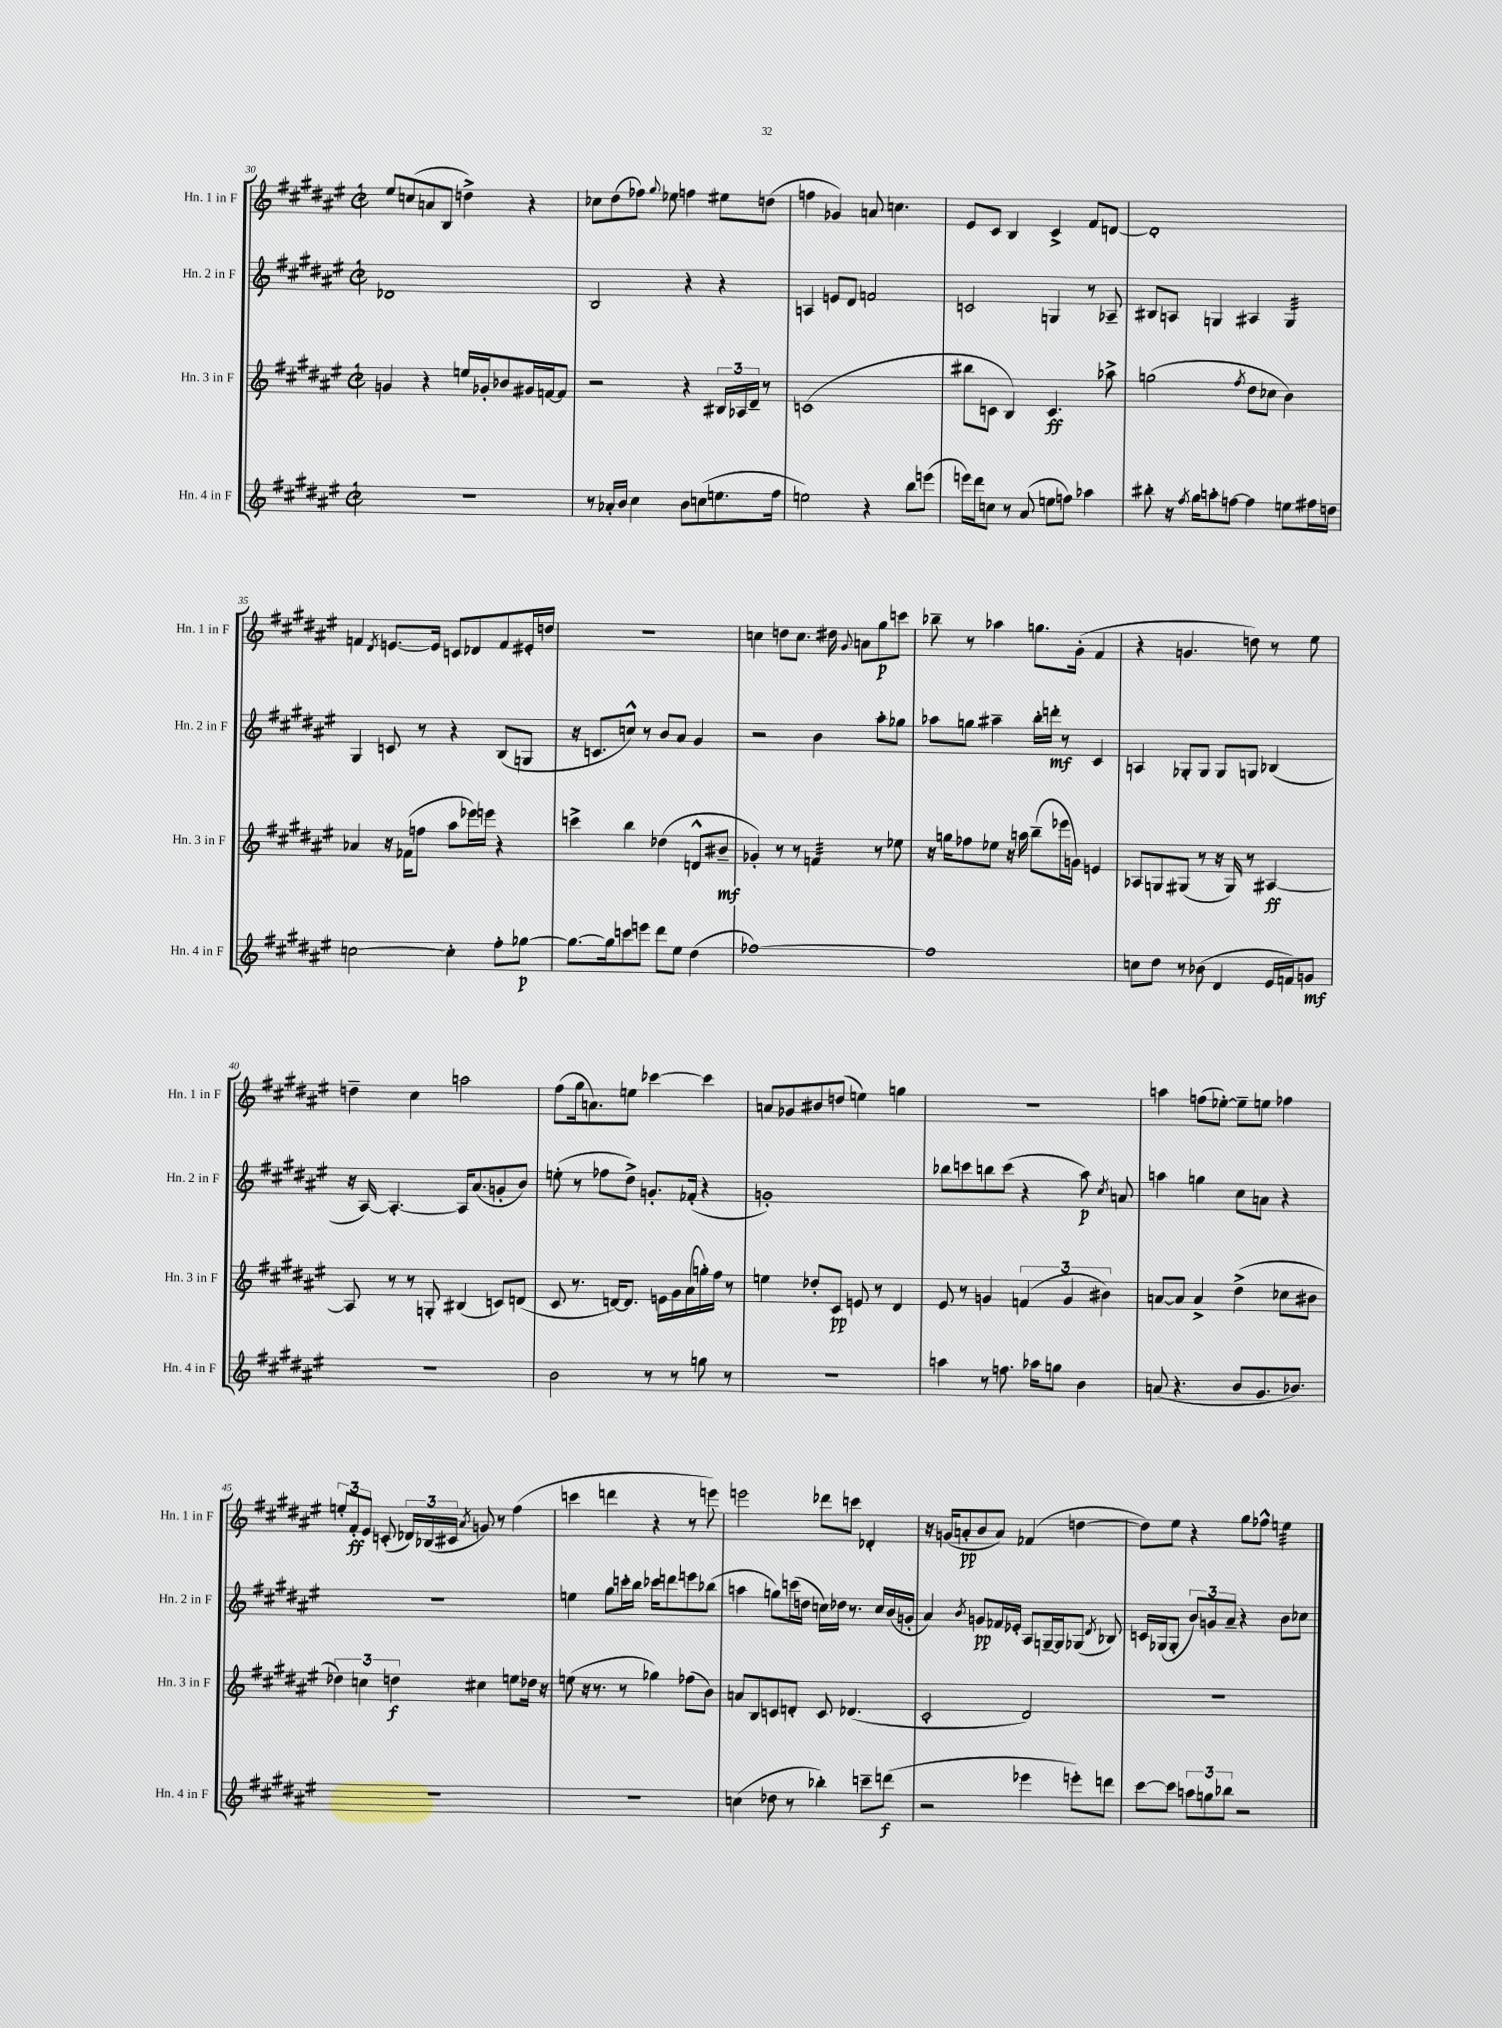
<<
\new StaffGroup <<
\new Staff = "s0" \with { instrumentName = "Hn. 1 in F" shortInstrumentName = "Hn. 1 in F" } {
    \clef treble \key fis \major \defaultTimeSignature \time 2/2
    \autoBeamOff eis''8[ c''8( a'8 b8] d''4->) r4 |
    ces''8[ dis''8( fes''8]) \appoggiatura { gis''8 } ees''8 f''4 eis''8[ d''8]( |
    f''4 ges'4) a'8 c''4. |
    eis'8[ cis'8] b4 cis'4-> fis'8[ d'8]~ |
    d'1-. |
    f'4 \acciaccatura { dis'8 } e'8.[~ e'16] c'8[ des'8 f'8 eis'16-. d''16] |
    R1 |
    c''4 d''8[ c''8.] dis''16 \appoggiatura { gis'8 } a'8[ gis''8\p c'''8] |
    bes''8-- r8 aes''4 g''8.[ gis'16]-.( fis'4 |
    r4 g'4. d''8) r8 eis''8 |
    d''4-- cis''4 a''2 |
    fis''8[( gis''16 a'8.) e''8] ces'''4~ ces'''4 |
    a'8[ ges'8 bis'8 d''8]( e''4) g''4 |
    R1 |
    a''4 f''8[( ees''8]~-.) ees''8[-- e''8] fes''4 |
    \tuplet 3/2 { e''8[-. fis'8-.\ff eis'8] } c'8-.( \tuplet 3/2 { des'16[) bes16( cis'16] } \acciaccatura { ais'8 } g'8) r8 fis''4( |
    c'''4 d'''4 r4 r8 e'''8) |
    e'''2 des'''8[ c'''8] des'4-. |
    r16 g'16[( a'8-.\pp b'8 a'8]) fes'4( d''4~ |
    d''8[) eis''8] r4 gis''8[ fes''8]-^ e''4:32 \bar "|." |
}
\new Staff = "s1" \with { instrumentName = "Hn. 2 in F" shortInstrumentName = "Hn. 2 in F" } {
    \clef treble \key fis \major \defaultTimeSignature \time 2/2
    \autoBeamOff des'1 |
    b2 r4 r4 |
    a4 e'8[ dis'8] f'2 |
    c'2 g4 r8 aes8-- |
    bis8[ a8] g4 ais4 g4:32 |
    gis4 c'8 r8 r4 b8[( g8] |
    r16 c'8.[ c''8]-^) r8 b'8[ ais'8] gis'4 |
    r2 b'4 ais''8[-. ges''8] |
    aes''8[ g''8] ais''4-- b''16[-. d'''16]-.\mf r8 cis'4 |
    a4 ges8[-. ges8] ges8[ g8] bes4( |
    r16 ais16~) ais4.~-. ais16[ ais'8.( g'8-. b'8]) |
    e''8-.( r8 fes''8[ dis''8]->) g'8.[-. fes'16]-.( r4 |
    g'1-.) |
    bes''8[ c'''8 b''8 c'''8]( r4 ais''8\p) \acciaccatura { cis''8 } a'8 |
    a''4 g''4 cis''8[ a'8] r4 |
    R1 |
    e''4 gis''8[ c'''16-. b''16] ces'''16[ d'''8. e'''8 bes''8]( |
    a''4 g''8[) c'''16( d''16] c''16[) des''16] r8. c''16[ b'16( g'16]-. |
    ais'4) \acciaccatura { b'8 } g'8[\pp fes'16 ees'16]-. ais8[ g16~-- g16 ges8]( \acciaccatura { dis'8 } bes8) |
    c'16[ ges16( ges8]-. \tuplet 3/2 { b'8[) g'8 ais'8]-- } r4 b'8[ ces''8] \bar "|." |
}
\new Staff = "s2" \with { instrumentName = "Hn. 3 in F" shortInstrumentName = "Hn. 3 in F" } {
    \clef treble \key fis \major \defaultTimeSignature \time 2/2
    \autoBeamOff g'4 r4 e''16[ ges'16-. bes'8 gis'16 f'16~ f'8] |
    r2 r4 \tuplet 3/2 { bis16[ aes16 dis'16]-- } r8 |
    c'1( |
    bis''8[ c'8] b4) c'4.\ff aes''8-> |
    g''2( \acciaccatura { fis''8 } dis''8[ ces''8] b'4) |
    aes'4 r16 fes'16[( f''8] ais''8[ ees'''16) e'''16] r4 |
    c'''4-> b''4 des''4( d'8[-^ bis'8]--\mf |
    ges'4-.) r8 r8 f'4:32 r8 ees''8 |
    r16 g''16[ fes''8 ees''8] r16 a''16 b''8[--( ees'''16 g'16]) e'4 |
    aes8[ g8 gis8]( r8 r16 gis16) r8 ais4~\ff |
    ais8 r8 r8 g8-. bis4( c'8[) d'8]( |
    cis'8 r8. d'16[~) d'8.] e'16[ gis'16 ais'16( g''16-.) fis''16] r8 |
    e''4 des''8[-. cis'8]\pp e'8 r8 dis'4 |
    eis'8 r8 g'4 \tuplet 3/2 { f'4( g'4 bis'4) } |
    a'8[~ a'8] a'4-> dis''4->( ces''8[ bis'8] |
    \tuplet 3/2 { des''4) c''4 d''4\f } cis''4 e''8[ des''16] r16 |
    e''8( r16 r8. r8 ges''4) fes''8[( b'8]) |
    a'8[ b8 c'8 d'8]-. c'8 des'4.( |
    cis'2-. dis'2) |
    R1 \bar "|." |
}
\new Staff = "s3" \with { instrumentName = "Hn. 4 in F" shortInstrumentName = "Hn. 4 in F" } {
    \clef treble \key fis \major \defaultTimeSignature \time 2/2
    \autoBeamOff R1 |
    r8 aes'16[-. b'16] cis''4 b'8[ c''8( e''8. fis''16] |
    e''2) r4 b''8[ e'''8]( |
    e'''16[) dis'''16 c''8] r8 ais'8( e''8[ f''8]) aes''4 |
    bis''8-. r16 \acciaccatura { fis''8 } gis''16[ a''8-. f''8]~ f''4 e''8[ fis''16 d''16] |
    c''2~ c''4-. fis''8[-. ges''8]~\p |
    ges''8.[~ ges''16 c'''8 e'''8] dis'''8[ eis''8] dis''4( |
    fes''1~) |
    fes''1 |
    c''8[ dis''8] r8 bes'8( dis'4 eis'16[ f'16) g'8]\mf |
    R1 |
    b'2 r8 r8 g''8 r8 |
    R1 |
    a''4 r8 f''8. aes''16[ g''8] b'4 |
    a'8( r4. b'8[ gis'8. bes'8.]) |
    r1 |
    R1 |
    c''4( des''8 r8 bes''4-.) c'''8[-- d'''8]\f( |
    r2 ees'''4 e'''8[-.) d'''8] |
    cis'''8[~ cis'''8] \tuplet 3/2 { a''8[ g''8 bes''8] } r2 \bar "|." |
}
>>
>>
\layout { \context { \Score currentBarNumber = #30 } }
